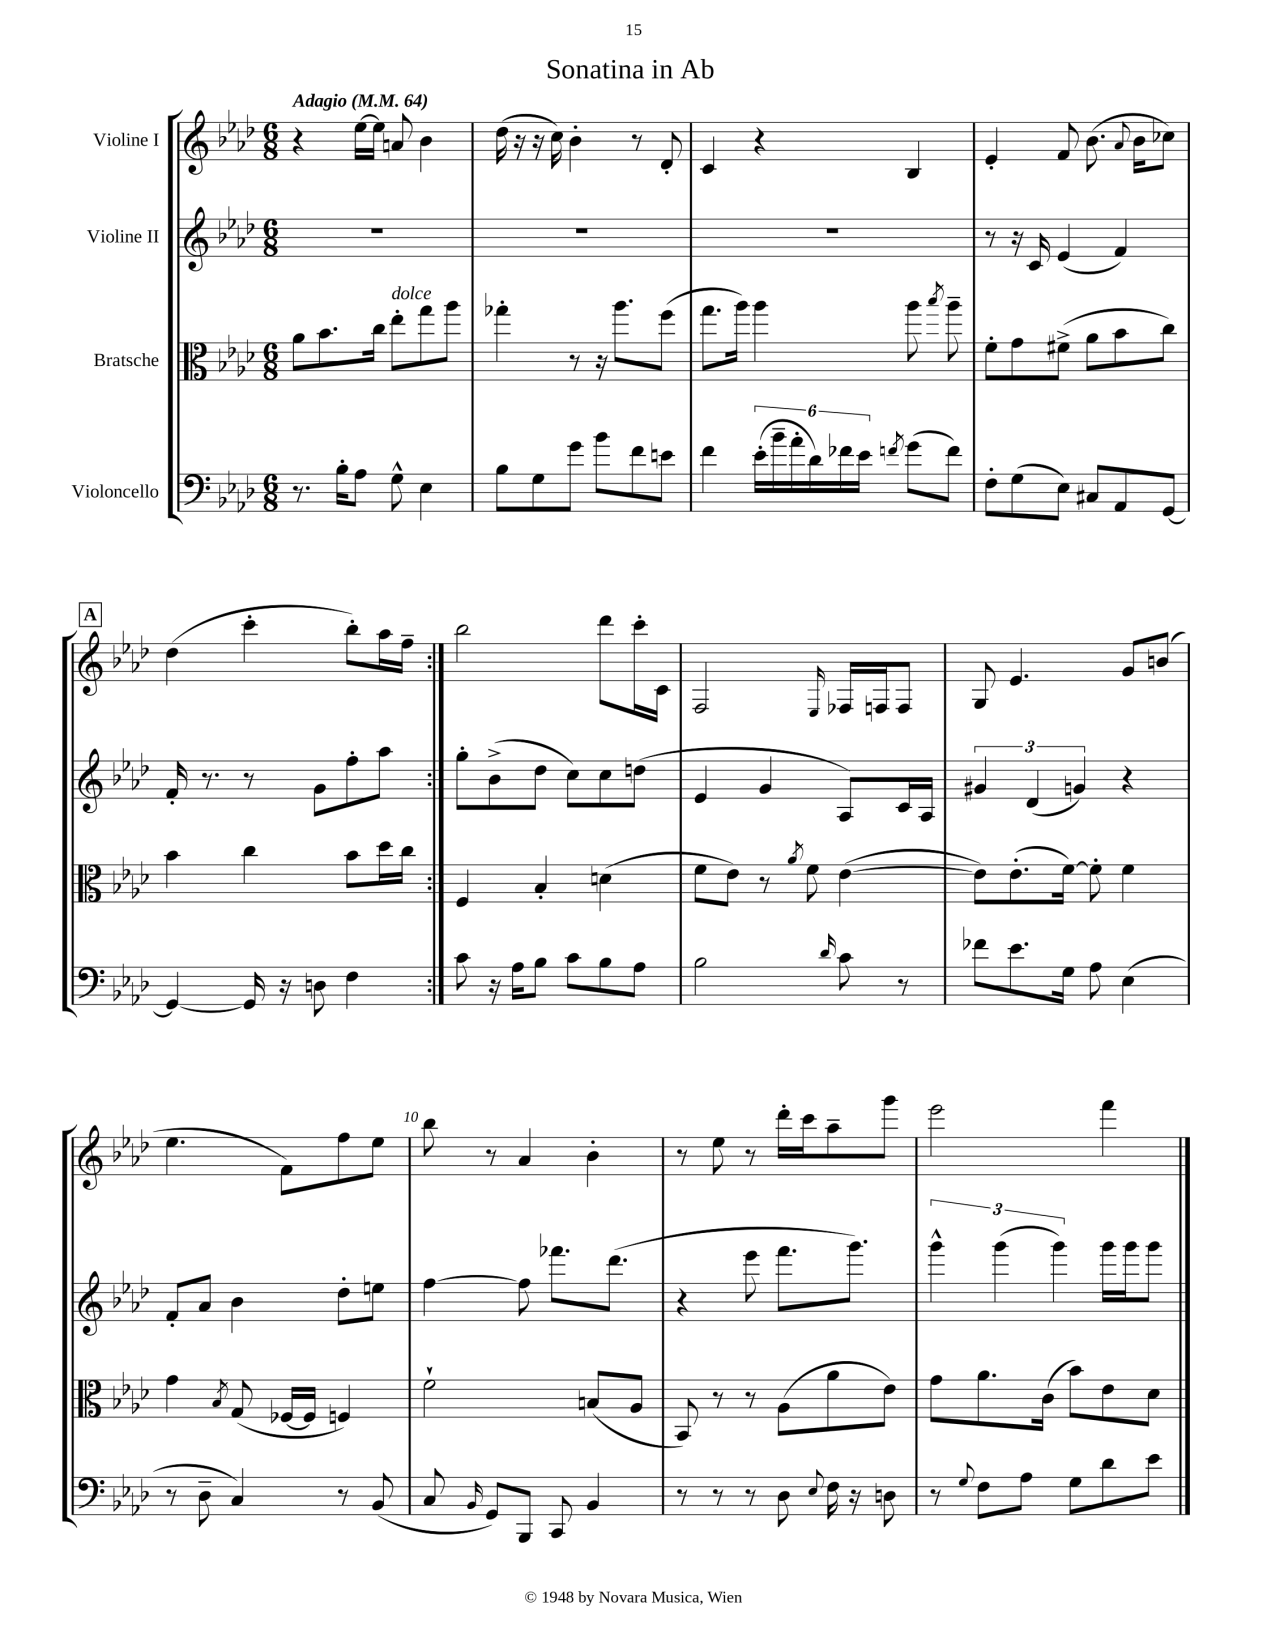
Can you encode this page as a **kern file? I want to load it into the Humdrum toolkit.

**kern	**kern	**kern	**kern
*part4	*part3	*part2	*part1
*staff4	*staff3	*staff2	*staff1
*I"Violoncello	*I"Bratsche	*I"Violine II	*I"Violine I
*clefF4	*clefC3	*clefG2	*clefG2
*k[b-e-a-d-]	*k[b-e-a-d-]	*k[b-e-a-d-]	*k[b-e-a-d-]
*M6/8	*M6/8	*M6/8	*M6/8
*MM64	*MM64	*MM64	*MM64
=1	=1	=1	=1
!	!	!	!LO:TX:a:B:t=Adagio
8.r	8a-\L	2.r	4r
.	8.b-\	.	.
16B-'\KL	.	.	.
8A-\J	.	.	[16ee-\LL
.	16cc\Jk	.	16ee-\JJ]
!	!LO:TX:a:i:t=dolce	!	!
8G^^\	8ee-'\L	.	8an/
4E-\	8gg\	.	4b-\
.	8aa-\J	.	.
=2	=2	=2	=2
8B-\L	4gg-X'\	2.r	(16dd-\
.	.	.	16r
8G\	.	.	16r
.	.	.	16cc\)
8g\J	8r	.	4b-'\
8b-\L	16r	.	.
.	8.aa-\L	.	.
8f\	.	.	8r
8en\J	(8ff\J	.	8d-'/
=3	=3	=3	=3
4f\	8.gg\L	2.r	4c/
.	16aa-\Jk)	.	.
(24e-'\LL	4aa-\	.	4r
24b-~\	.	.	.
24a-'\	.	.	.
24d-\)	.	.	.
24f-X\	.	.	.
24e-\JJ	.	.	.
8qfn/	.	.	.
(8g\L	8aa-\	.	4B-/
.	8qbb-/	.	.
8f\J)	8aa-~\	.	.
=4	=4	=4	=4
8F'\L	8f'\L	8r	4e-'/
(8G\	8g\	16r	.
.	.	16c/	.
8E-\J)	(8f#X^\J	(4e-/	8f/
8C#X/L	8a-\L	.	(8.b-\
8AA-/	8b-\	4f/)	.
.	.	.	8qqa-/
.	.	.	16b-\KL
[8GG/J	8cc\J)	.	8cc-X\J)
!!LO:LB:g=z
!!LO:REH:place=s1:t=A
=5	=5	=5	=5
4GG/_	4b-\	16f'/	(4dd-\
.	.	8.r	.
16GG/]	4cc\	8r	4ccc'\
16r	.	.	.
8Dn\	.	8g\L	.
4F\	8b-\L	8ff'\	8bb-'\L)
.	16dd-\L	8aa-\J	16aa-\L
.	16cc\JJ	.	16ff~\JJ
=6:|!	=6:|!	=6:|!	=6:|!
8c\	4F/	8gg'\L	2bb-\
16r	.	(8b-^\	.
16A-\KL	.	.	.
8B-\J	4B-'/	8dd-\J	.
8c\L	.	8cc\L)	.
8B-\	(4dn\	8cc\	8ddd-\L
8A-\J	.	(8ddn\J	16ccc'\L
.	.	.	16c\JJ
=7	=7	=7	=7
2B-\	8f\L	4e-/	2F/
.	8e-\J)	.	.
.	8r	4g/	.
.	8qa-/	.	.
.	8f\	.	.
16qqd-/	.	.	16qqE-/
8c\	([4e-\	8A-/L)	16F-X/LL
.	.	.	16Fn/J
8r	.	16c/L	8F/J
.	.	16A-/JJ	.
=8	=8	=8	=8
8f-X\L	8e-\L])	6g#X/	8G/
8.e-\	(8.e-'\	.	4.e-/
.	.	(6d-/	.
16G\Jk	[16f\Jk)	.	.
.	.	6gn/)	.
8A-\	8f'\]	.	.
(4E-\	4f\	4r	8g/L
.	.	.	(8bn/J
!!LO:LB:g=z
=9	=9	=9	=9
8r	4g\	8f'/L	4.ee-\
8D-~\	.	8a-/J	.
.	8qB-/	.	.
4C/)	(8G/	4b-\	.
.	[16F-X/LL	.	8f\L)
.	16F-/JJ]	.	.
8r	4Fn/)	8dd-'\L	8ff\
(8BB-/	.	8een\J	8ee-\J
=10	=10	=10	=10
8C/	2f`\	[4ff\	8bb-\
16qqBB-/	.	.	.
8GG/L)	.	.	8r
8BBB-/J	.	8ff\]	4a-/
8CC/	.	8.fff-X\L	.
4BB-/	(8Bn/L	.	4b-'\
.	.	(8.ddd-\J	.
.	8A-/J	.	.
=11	=11	=11	=11
8r	8BB-/)	4r	8r
8r	8r	.	8ee-\
8r	8r	8eee-\	8r
8D-\	(8A-\L	8.fff\L	16ddd-'\LL
.	.	.	16ccc\J
8qqE-/	.	.	.
16F\	8a-\	.	8aa-~\
16r	.	8.ggg\J)	.
8Dn\	8e-\J)	.	8ggg\J
=12	=12	=12	=12
8r	8g\L	6ggg^^\	2eee-\
8qqG/	.	.	.
8F\L	8.a-\	.	.
.	.	(6ggg\	.
8A-\J	.	.	.
.	(16c\Jk	.	.
.	.	6ggg\)	.
8G\L	8b-\L)	.	.
8d-\	8e-\	16ggg\LL	4fff\
.	.	16ggg\J	.
8e-\J	8d-\J	8ggg\J	.
==	==	==	==
*-	*-	*-	*-
